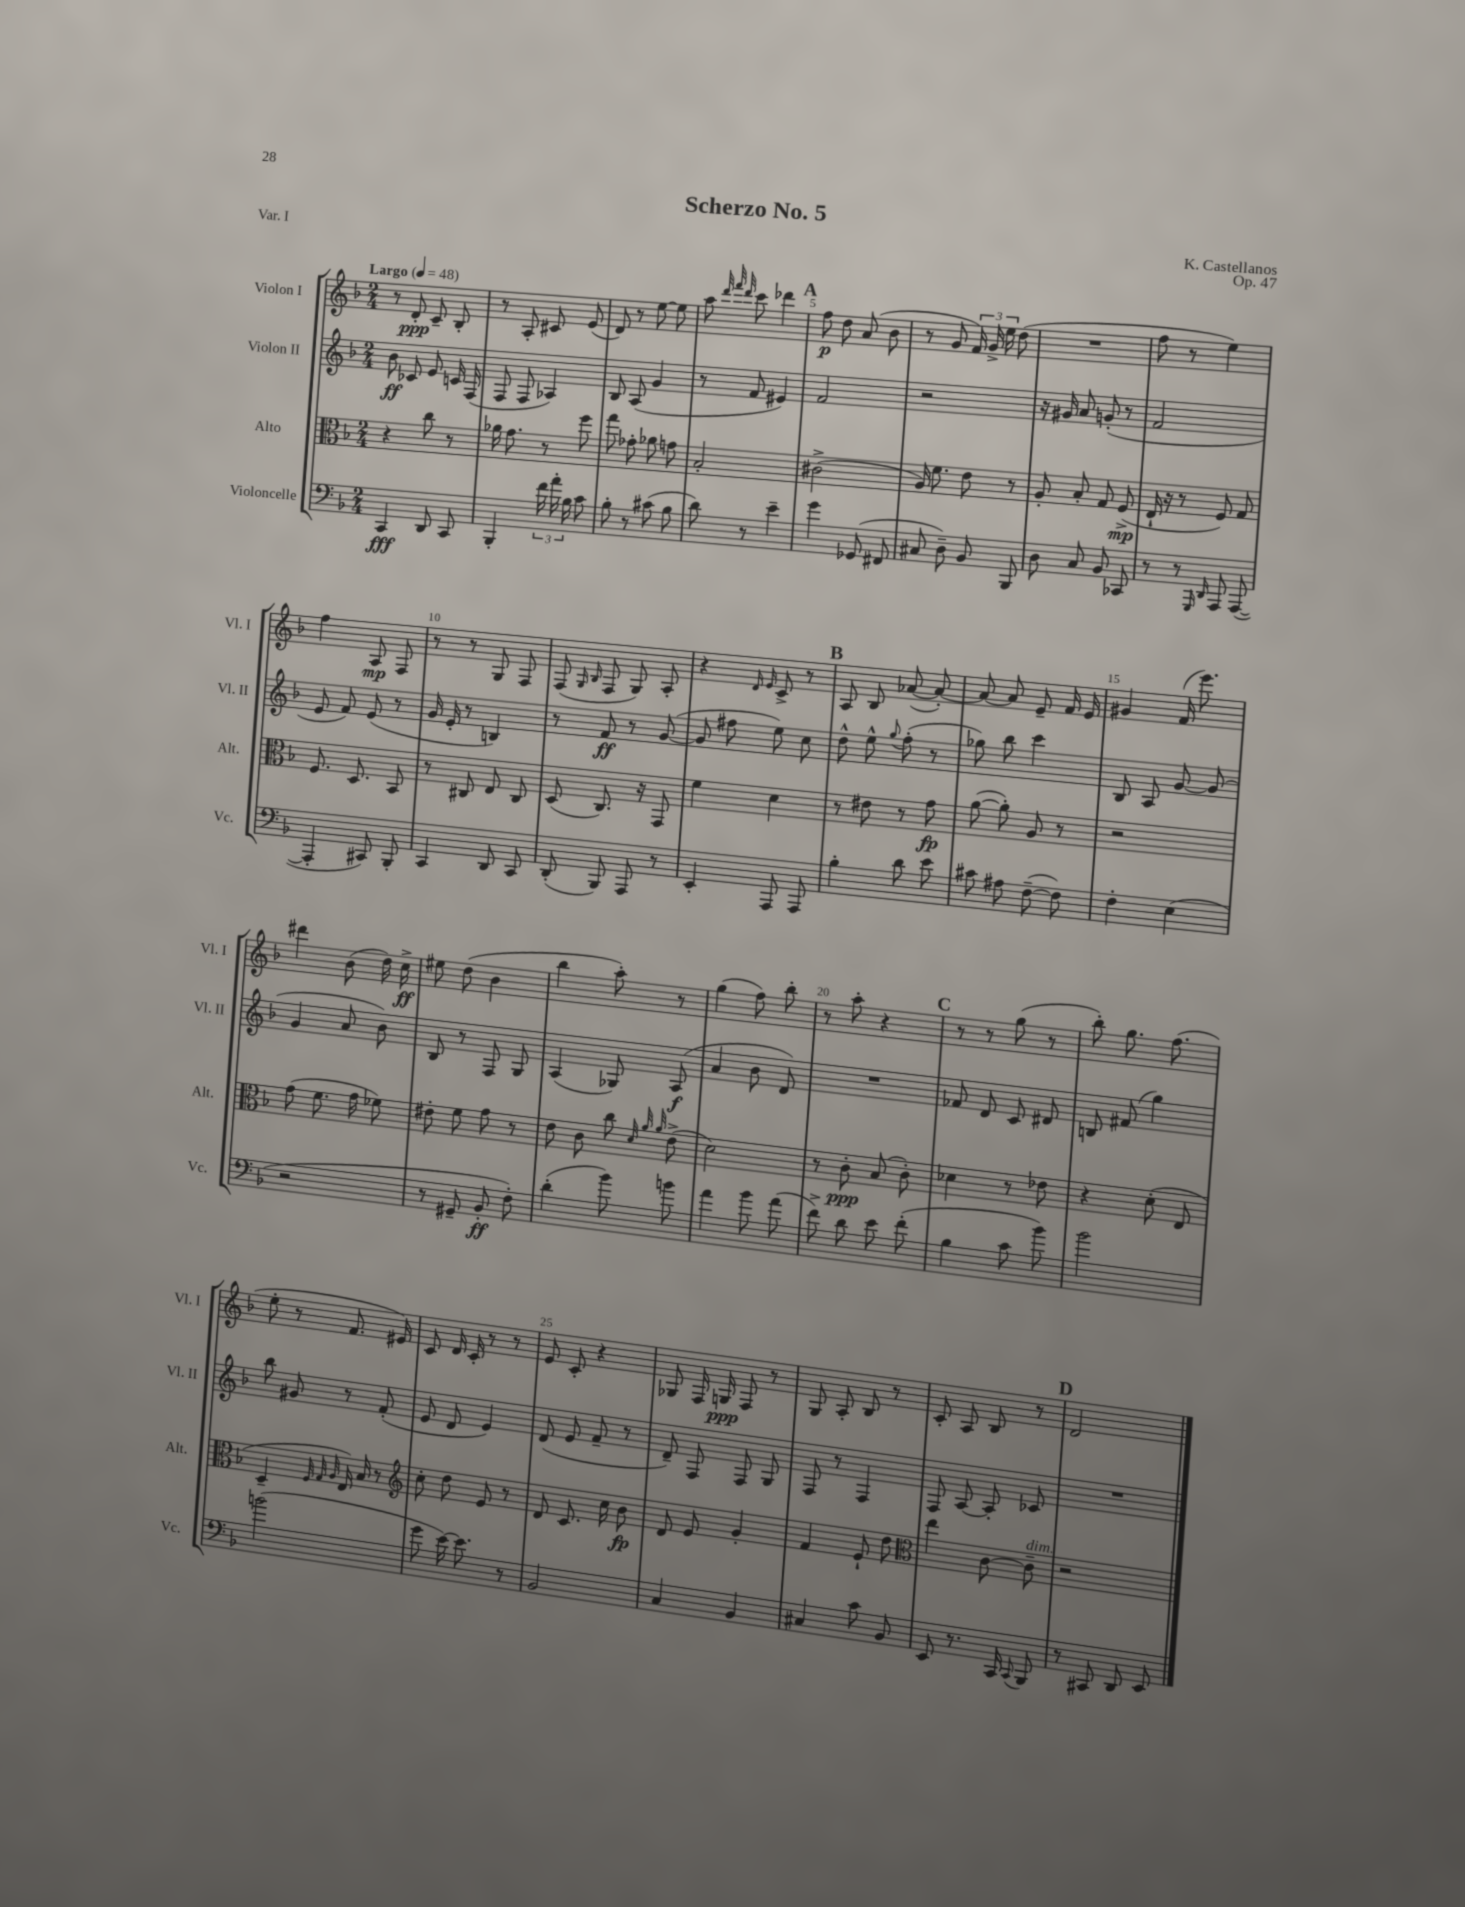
\header { title = "Scherzo No. 5" composer = "K. Castellanos" opus = "Op. 47" piece = "Var. I" }
<<
\new StaffGroup <<
\new Staff = "s0" \with { instrumentName = "Violon I" shortInstrumentName = "Vl. I" } {
    \clef treble \key f \major \numericTimeSignature \time 2/4 \tempo "Largo" 4 = 48
    \autoBeamOff r8 d'8-.\ppp c'8-- bes8-. |
    r8 a8-. cis'8 e'8( |
    d'8) r8 e''8~ e''8 |
    a''8 \grace { d'''32 f'''32 d'''32 } c'''8 des'''4 |
    \mark \markup { \bold "A" } f''8\p d''8 a'8( bes'8 |
    r8 g'8 \tuplet 3/2 { f'16) g'16-> e''16 } d''8( |
    R2 |
    f''8 r8 e''4) |
    f''4 a8\mp f8 |
    r8 r8 g8 f8 |
    f8( \grace { g16 bes16 } f8 g8) a8-. |
    r4 \grace { d'16 e'16 } c'8-> r8 |
    \mark \markup { \bold "B" } a8 bes8 aes'8~( aes'8~-.) |
    aes'8~ aes'8 e'8-- f'16 e'16 |
    gis'4 f'16( e'''8.) |
    dis'''4 bes'8( d''16) c''16->\ff |
    eis''8 d''8( bes'4 |
    bes''4 a''8-.) r8 |
    g''4( f''8) bes''8-. |
    r8 a''8-. r4 |
    \mark \markup { \bold "C" } r8 r8 g''8( r8 |
    bes''8-.) g''8. f''8.( |
    e''8-. r8 f'8. eis'16) |
    c'8 d'16 c'16-. r8 r8 |
    e'8 c'8-. r4 |
    ges8 f16 g16\ppp f8 r8 |
    g8 a8-. bes8 r8 |
    c'8-. a8 bes8 r8 |
    \mark \markup { \bold "D" } d'2 \bar "|." |
}
\new Staff = "s1" \with { instrumentName = "Violon II" shortInstrumentName = "Vl. II" } {
    \clef treble \key f \major \numericTimeSignature \time 2/4
    \autoBeamOff bes'8\ff ces'8 e'8 c'16 f16( |
    f8 f8 aes4) |
    bes8 a8( g'4 |
    r8 f'8 eis'4) |
    \mark \markup { \bold "A" } f'2 |
    r2 |
    r16 gis'16 a'8 g'8-.( r8 |
    f'2 |
    e'8 f'8) e'8( r8 |
    g'16 e'16-. r8 b4) |
    r8 f'8\ff r8 g'8~( |
    g'8 fis''8 e''8) c''8 |
    \mark \markup { \bold "B" } d''8-^ e''8-^ \appoggiatura { g''8 } f''8-.( r8 |
    ges''8) bes''8 c'''4 |
    bes8 a8 g'8~ g'8( |
    g'4 a'8 bes'8) |
    bes8 r8 f8 g8 |
    a4( ges8) a8\f( |
    a'4 bes'8 d'8) |
    R2 |
    \mark \markup { \bold "C" } fes'8 d'8 c'8 dis'8 |
    b8 fis'8( g''4) |
    bes''8 gis'8 r8 f'8-.( |
    e'8 d'8 e'4) |
    d'8( e'8 f'8-- r8 |
    d'8--) f8 f8 g8 |
    f8 r8 f4 |
    f8 a8~ a8-. ces'8 |
    \mark \markup { \bold "D" } R2 \bar "|." |
}
\new Staff = "s2" \with { instrumentName = "Alto" shortInstrumentName = "Alt." } {
    \clef alto \key f \major \numericTimeSignature \time 2/4
    \autoBeamOff r4 c''8 r8 |
    aes'16 g'8. r8 f''8 |
    g''8 ges'8-. aes'8 g'8 |
    bes2-. |
    \mark \markup { \bold "A" } cis'2->( |
    a16) f'8. e'8 r8 |
    a8-. bes8-. g8 f8->\mp( |
    e16-! r16 r8 f8) g8 |
    f8. d8. bes,8 |
    r8 cis8 e8 cis8 |
    d8( c8.) r16 g,8 |
    f'4 d'4 |
    \mark \markup { \bold "B" } r8 eis'8 r8 g'8\fp |
    a'8~( a'8-.) a8 r8 |
    r2 |
    g'8( f'8. g'16 fes'8) |
    eis'8-. f'8 g'8 r8 |
    e'8 c'8 c''8 \grace { d'32 a'32 a'32 } e'8->( |
    d'2) |
    r8 c'8-.\ppp bes8( c'8-.) |
    \mark \markup { \bold "C" } des'4 r8 ees'8 |
    r4 d'8-.( e8 |
    d4-- \grace { f32 g32 a32 } e16) bes16 r8 |
    \clef treble c''8-. d''8 e'8 r8 |
    d'8 c'8. c''16 bes'8\fp |
    d'8 e'8 g'4-. |
    f'4 e'8-! d''8 |
    \clef alto e''4 c'8~ c'8--^\markup { \italic "dim." } |
    \mark \markup { \bold "D" } r2 \bar "|." |
}
\new Staff = "s3" \with { instrumentName = "Violoncelle" shortInstrumentName = "Vc." } {
    \clef bass \key f \major \numericTimeSignature \time 2/4
    \autoBeamOff c,4\fff d,8 c,8 |
    bes,,4-. \tuplet 3/2 { f'16 a'16-. bes16 } c'8 |
    bes8-. r8 cis'8( bes8 |
    d'8) r8 e'4-- |
    \mark \markup { \bold "A" } g'4 ges,8( fis,8 |
    cis8 d8--) bes,8 bes,,8 |
    d8 c8 bes,8 ces,8 |
    r8 r8 \grace { g,,16 d,16 } a,,8 a,,8~( |
    a,,4-. cis,8) bes,,8-. |
    c,4 d,8 c,8 |
    d,8-.( bes,,8) a,,8 r8 |
    e,4-. a,,8 a,,8 |
    \mark \markup { \bold "B" } bes4-. d'8 e'8 |
    cis'8 ais8 f8~--( f8) |
    f4-. e4( |
    r2 |
    r8 gis,8-- bes,8-.\ff f8-.) |
    d'4-.( bes'8) b'8 |
    a'4 bes'8 a'8( |
    f'8->) d'8 e'8 f'8-.( |
    \mark \markup { \bold "C" } bes4 c'8 bes'8) |
    bes'2 |
    b'2( |
    g'8 e'16~) e'8. r8 |
    bes,2 |
    c4 bes,4 |
    cis4 c'8 bes,8 |
    e,8 r8. c,16 \appoggiatura { c,8 } bes,,8 |
    \mark \markup { \bold "D" } r8 cis,8 d,8 e,8 \bar "|." |
}
>>
>>
\layout { \context { \Score \override BarNumber.break-visibility = ##(#f #t #t) barNumberVisibility = #(every-nth-bar-number-visible 5) } }
